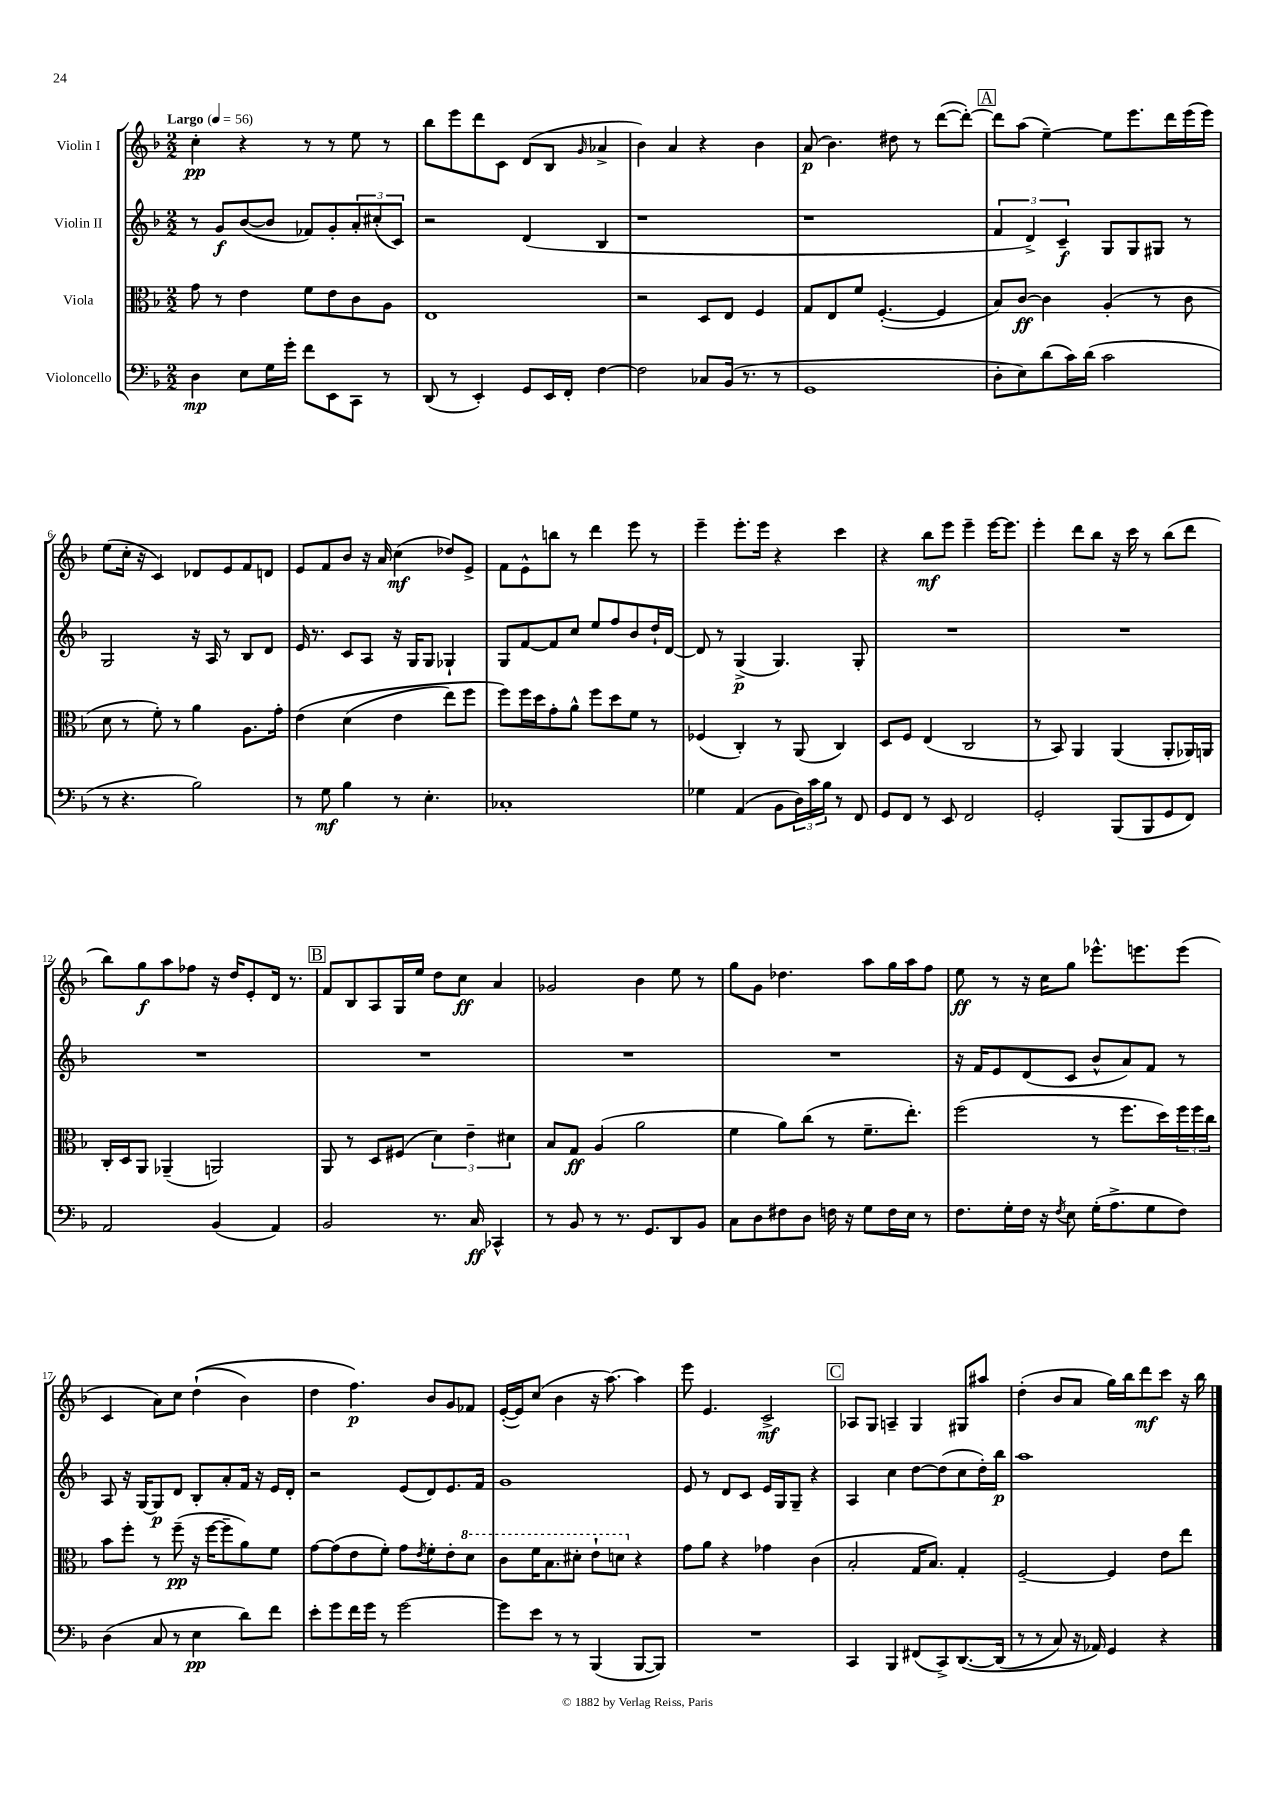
<<
\new StaffGroup <<
\new Staff = "s0" \with { instrumentName = "Violin I" } {
    \clef treble \key f \major \numericTimeSignature \time 2/2 \tempo "Largo" 4 = 56
    c''4-.\pp r4 r8 r8 e''8 r8 |
    bes''8 e'''8 d'''8 c'8 d'8( bes8 \grace { g'16 } aes'4-> |
    bes'4) a'4 r4 bes'4 |
    a'8\p( bes'4.) dis''8 r8 d'''8~( d'''8~-.) |
    \mark \markup { \box "A" } d'''8 a''8( e''4~--) e''8 e'''8. d'''16 e'''16( e'''16) |
    e''8( c''16-. r16 c'4) des'8 e'8 f'8 d'8 |
    e'8 f'8 bes'8 r16 a'16 c''4\mf( des''8) e'8-> |
    f'8 e'8-^ b''8 r8 d'''4 e'''8 r8 |
    e'''4-- e'''8.-. e'''16 r4 c'''4 |
    r4 bes''8\mf e'''8 e'''4-- e'''16~ e'''8. |
    e'''4-. d'''8 bes''8 r16 c'''16 r8 bes''8( d'''8 |
    bes''8) g''8\f a''8 fes''8 r16 d''16 e'8-. d'16 r8. |
    \mark \markup { \box "B" } f'8 bes8 a8 g16 e''16 d''8 c''8\ff a'4 |
    ges'2 bes'4 e''8 r8 |
    g''8 g'8 des''4. a''8 g''16 a''16 f''8 |
    e''8\ff r8 r16 c''16 g''8 ees'''8.-^ e'''8. e'''8( |
    c'4 a'8) c''8 d''4-!(\( bes'4) |
    d''4 f''4.\p\) bes'8 g'8 fes'8 |
    e'16~-.( e'16) c''8( bes'4 r16 a''8.~) a''4 |
    e'''8 e'4. c'2->\mf |
    \mark \markup { \box "C" } aes8 g8 a4-- g4 gis8 ais''8 |
    d''4-.( bes'8 a'8 g''16) bes''16 d'''8\mf c'''8 r16 bes''16 \bar "|." |
}
\new Staff = "s1" \with { instrumentName = "Violin II" } {
    \clef treble \key f \major \numericTimeSignature \time 2/2
    r8 g'8\f bes'8~( bes'8 fes'8) g'8-. \tuplet 3/2 { a'8-. cis''8-.( c'8) } |
    r2 d'4( bes4 |
    r1 |
    r1 |
    \mark \markup { \box "A" } \tuplet 3/2 { f'4 d'4->) c'4--\f } g8 g8 gis8 r8 |
    g2 r16 a16 r8 bes8 d'8 |
    e'16 r8. c'8 a8 r16 g16 g8 ges4-! |
    g8 f'8~ f'8 c''8 e''8 f''8 bes'8 d''16-! d'16~ |
    d'8 r8 g4->\p( g4.) g8-. |
    R1 |
    R1 |
    R1 |
    \mark \markup { \box "B" } R1 |
    R1 |
    R1 |
    r16 f'16 e'8 d'8( c'8 bes'8-^ a'8) f'8 r8 |
    a8 r16 g16~ g8\p d'8 bes8-. a'8-. f'16 r16 e'16 d'16-. |
    r2 e'8( d'8) e'8. f'16 |
    g'1 |
    e'8 r8 d'8 c'8 e'16 g16 g8-- r4 |
    \mark \markup { \box "C" } a4 c''4 d''8~ d''8( c''8 d''16-.) bes''16\p |
    a''1 \bar "|." |
}
\new Staff = "s2" \with { instrumentName = "Viola" } {
    \clef alto \key f \major \numericTimeSignature \time 2/2
    g'8 r8 e'4 f'8 e'8 c'8 a8 |
    e1 |
    r2 d8 e8 f4 |
    g8 e8 f'8 f4.~-.( f4 |
    \mark \markup { \box "A" } bes8) c'8~\ff c'4 a4-.( r8 c'8 |
    d'8 r8 f'8-.) r8 a'4 a8. g'16-. |
    e'4\( d'4( e'4 e''8) f''8 |
    f''8\) f''16 d''16 g'8-. a'8-^ f''8 d''8 f'8 r8 |
    fes4( c4-.) r8 a,8( c4) |
    d8 f8 e4( c2 |
    r8 bes,8) a,4 a,4( a,8-. aes,16) a,16 |
    c16-. d16 a,8 aes,4--( a,2) |
    \mark \markup { \box "B" } a,8 r8 d8 fis8( \tuplet 3/2 { d'4) e'4-- dis'4 } |
    bes8 g8\ff a4( a'2 |
    f'4 a'8) c''8( r8 f'8.-- e''8.-.) |
    f''2( r8 f''8. d''16) \tuplet 3/2 { f''16 f''16 c''16 } |
    bes'8 f''8-. r8 f''8--\pp( r16 f''16~ f''8-- a'8) f'8 |
    g'8~ g'8( e'8 f'8-.) g'8 \acciaccatura { e'8 } f'8-. e'8-. \ottava #1 d''8 |
    c''8 f''16 bes'8. dis''8-. e''8-! d''8 \ottava #0 r4 |
    g'8 a'8 r4 ges'4 c'4( |
    \mark \markup { \box "C" } bes2-. g16 bes8.) g4-. |
    f2~-- f4 e'8 e''8 \bar "|." |
}
\new Staff = "s3" \with { instrumentName = "Violoncello" } {
    \clef bass \key f \major \numericTimeSignature \time 2/2
    d4\mp e8 g16 g'16-. f'8 e,8 c,8 r8 |
    d,8( r8 e,4-.) g,8 e,16 f,16-. f4~ |
    f2 ces8 bes,16( r8. r8 |
    g,1 |
    \mark \markup { \box "A" } d8-. e8) d'8( c'16) d'16( c'2 |
    r8 r4. bes2) |
    r8 g8\mf bes4 r8 e4.-. |
    ces1-. |
    ges4 a,4( bes,8 \tuplet 3/2 { d16) c'16 bes16 } r8 f,8 |
    g,8 f,8 r8 e,8 f,2 |
    g,2-. bes,,8( bes,,8 g,8 f,8) |
    a,2 bes,4( a,4) |
    \mark \markup { \box "B" } bes,2 r8. c16\ff ces,4-^ |
    r8 bes,8 r8 r8. g,8. d,8 bes,8 |
    c8 d8 fis8 d8 f16 r16 g8 f16 e16 r8 |
    f8. g16-. f16 r16 \acciaccatura { f8 } e8 g16-.( a8.-> g8 f8) |
    d4( c8 r8 e4\pp d'8) f'8 |
    e'8-. g'8 f'16 g'16 r8 g'2~ |
    g'8 e'8 r8 r8 bes,,4( bes,,8~ bes,,8) |
    R1 |
    \mark \markup { \box "C" } c,4 bes,,4 fis,8( c,8->) d,8.~\( d,16( |
    r8 r8 c8) r16 aes,16\) g,4 r4 \bar "|." |
}
>>
>>
